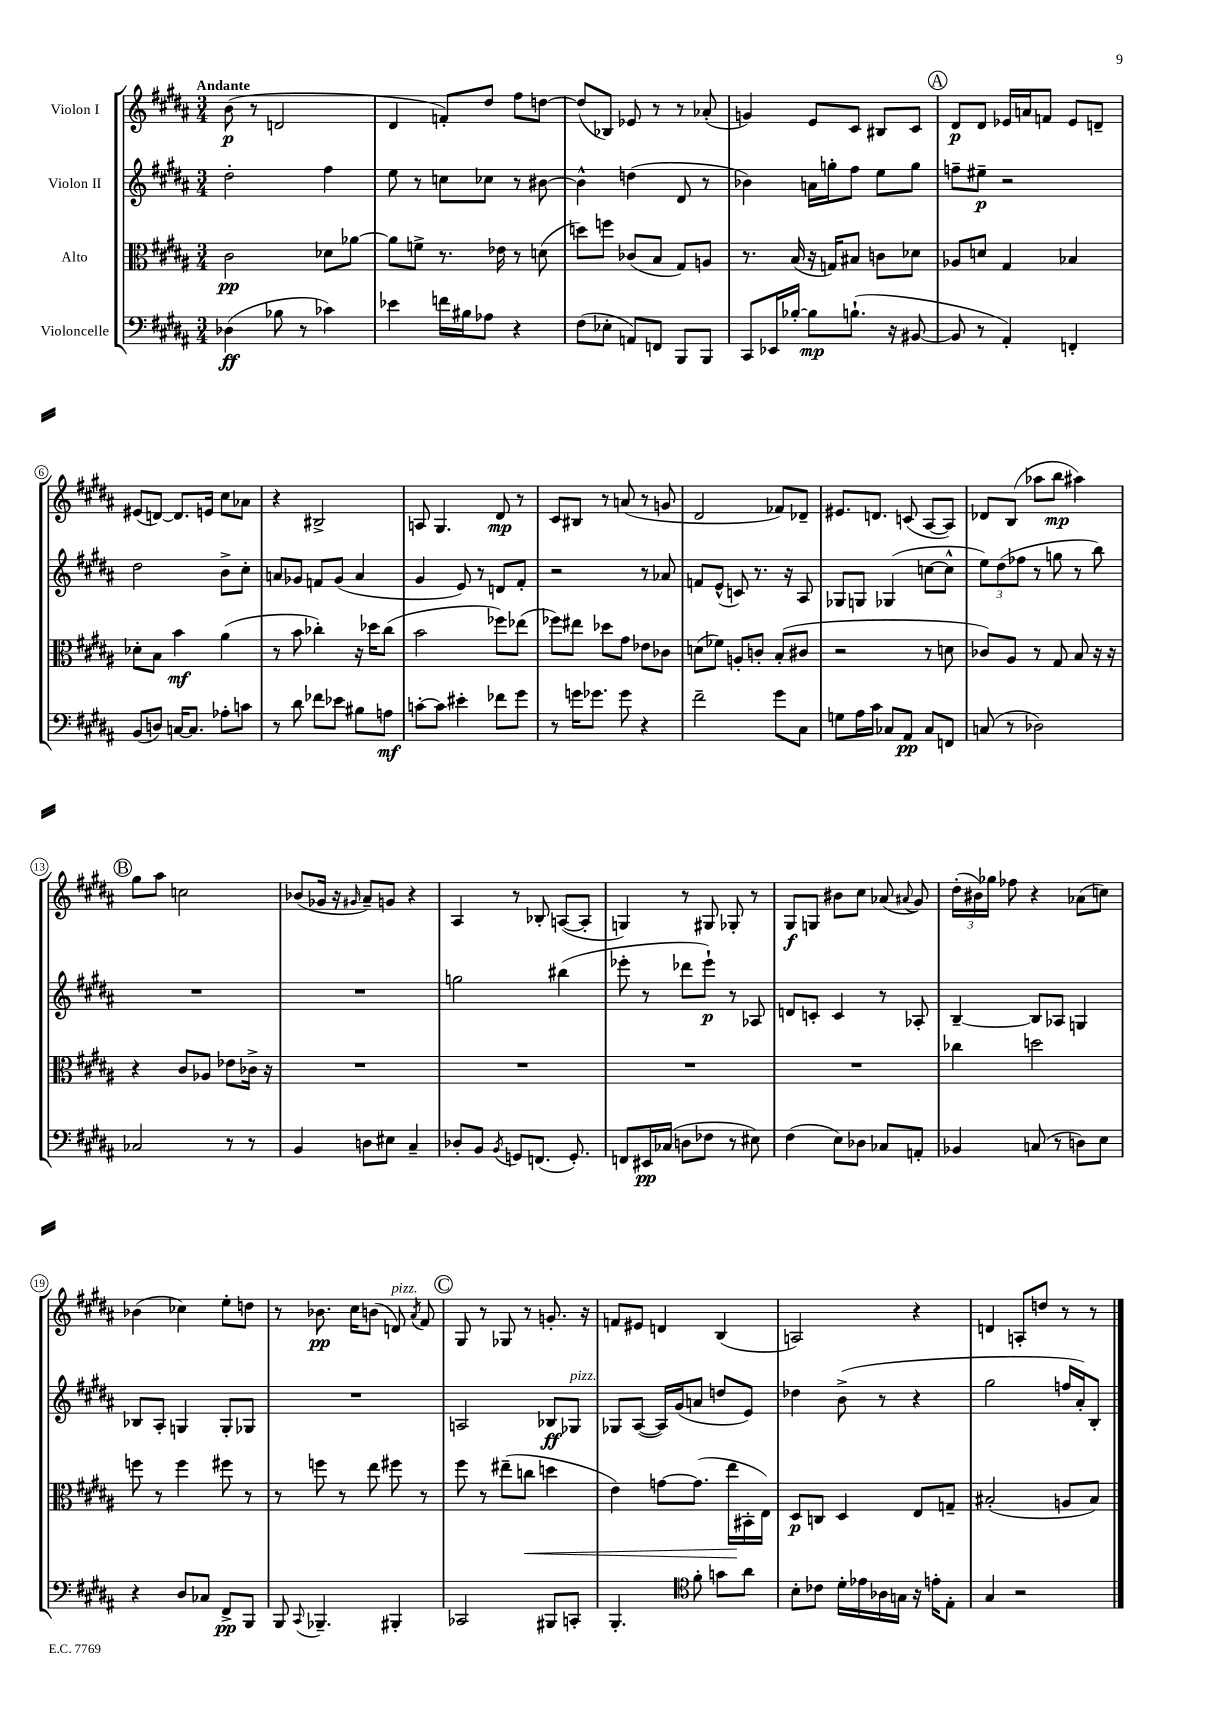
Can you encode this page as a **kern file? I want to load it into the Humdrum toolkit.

**kern	**kern	**kern	**kern
*staff4	*staff3	*staff2	*staff1
*clefF4	*clefC3	*clefG2	*clefG2
*k[f#c#g#d#a#]	*k[f#c#g#d#a#]	*k[f#c#g#d#a#]	*k[f#c#g#d#a#]
*M3/4	*M3/4	*M3/4	*M3/4
(4D-	2c#	2dd#'	(8b
.	.	.	8r
8B-	.	.	2d
8r	.	.	.
4c-)	8d-	4ff#	.
.	[8a-	.	.
=	=	=	=
4e-	8a-]	8ee	4d#
.	8f^	8r	.
16f	8.r	8cc	8f')
16B#	.	.	.
8A-	.	8cc-	8dd#
.	16e-	.	.
4r	8r	8r	8ff#
.	(8d	[8b#	[8dd
=	=	=	=
(8F#	8dd)	4b#^^]	(8dd]
8E-'	8ff	.	8B-)
8AA)	(8c-	(4dd	8e-
8FF	8B	.	8r
8BBB	8G#)	8d#	8r
8BBB	8A	8r	(8a-'
=	=	=	=
8CC#	8.r	4b-)	4g)
16EE-	.	.	.
[16B-'	(16B	.	.
8B-]	16r	16a	8e
.	16G)	16gg'	.
(8.B`	8B#	8ff#	8c#
.	8c	8ee	8B#
16r	.	.	.
[8BB#	8d-	8gg	8c#
=	=	=	=
8BB#]	8A-	8ff~	8d#
8r	8d	8ee#~	8d#
4AA#')	4G#	2r	16e-
.	.	.	16a
.	.	.	8f
4FF'	4B-	.	8e-
.	.	.	8d~
=	=	=	=
(8BB	8d-'	2dd#	(8e#
8D)	8B	.	[8d)
[16C	4b	.	8.d]
8.C]	.	.	.
.	.	.	16e
8A-'	(4a#	8b^	8cc#
8c	.	8cc#'	8a-
=	=	=	=
8r	8r	8a	4r
8d#	8b	8g-	.
8f-	4cc-')	8f	2B#^
8e-	.	(8g-	.
8B#	16r	4a	.
.	16dd-	.	.
8A	(8cc-	.	.
=	=	=	=
[8c'	2b	4g#	8A
8c]	.	.	4.G#
4e#'	.	8e)	.
.	.	8r	.
8f-	8ff-)	8d	8d#
8g#	(8ee-	8f#'	8r
=	=	=	=
8r	8ff-)	2r	8c#
16g	8ee#	.	8B#
8.g-	.	.	.
.	8dd-	.	8r
8g-	8g#	.	(8a
4r	8e-	8r	8r
.	8c-	8a-	8g
=	=	=	=
2f#~	(8d	8f	2d#
.	8f-)	(8e^^	.
.	8A'	8c)	.
.	8c'	8.r	.
8g#	(8B'	.	8f-)
.	.	16r	.
8C#	8c#	8A#	8d-~
=	=	=	=
8G	2r	8G-	8.e#
16A#	.	8G	.
16c#	.	.	8.d
8C-	.	(4G-	.
8AA#	.	.	(8c
8C-	8r	[8cc	[8A#
8FF	8d	8cc^^]	8A#])
=	=	=	=
(8C	8c-)	12ee)	8d-
.	.	(12dd#	.
8r	8A#	.	(8B
.	.	12ff-	.
2D-)	8r	8r	8aa-
.	8G#	8gg	8bb
.	8B	8r	4aa#)
.	16r	8bb)	.
.	16r	.	.
=	=	=	=
2C-	4r	2.r	8gg#
.	.	.	8aa#
.	8c#	.	2cc
.	8A-	.	.
8r	8e-	.	.
8r	16c-^	.	.
.	16r	.	.
=	=	=	=
4BB	2.r	2.r	(8b-
.	.	.	16g-
.	.	.	16r
.	.	.	16qqg#
8D	.	.	8a#~)
8E#	.	.	8g
4C#~	.	.	4r
=	=	=	=
8D-'	2.r	2gg	4A#
8BB	.	.	.
8qBB	.	.	.
8GG	.	.	8r
(8.FF	.	.	8B-'
.	.	(4bb#	([8A
8.GG')	.	.	.
.	.	.	8A']
=	=	=	=
8FF	2.r	8eee-'	4G)
16EE#	.	8r	.
(16C-	.	.	.
8D	.	8ddd-	8r
8F-	.	8eee-`)	8G#
8r	.	8r	8G-'
8E#)	.	8A-	8r
=	=	=	=
(4F#	2.r	8d	8G#
.	.	8c'	8G
8E)	.	4c	8b#
8D-	.	.	8cc#
8C-	.	8r	(8a-
.	.	.	8qqa#
8AA'	.	8A-'	8g#)
=	=	=	=
4BB-	4cc-	[4B~	(24dd#'
.	.	.	24b#)
.	.	.	24gg-
.	.	.	8ff-
(8C	2dd	8B]	4r
8r	.	8A-	.
8D)	.	4G	(8a-
8E	.	.	8cc)
=	=	=	=
4r	8ff	8B-	(4b-
.	8r	8A#'	.
8D#	4ff	4G	4cc-)
8C-	.	.	.
8FF#^	8ff#	8G'	8ee'
8BBB	8r	8G-	8dd
=	=	=	=
8BBB	8r	2.r	8r
8qqCC#	.	.	.
4.BBB-~	8ff	.	8.b-
.	8r	.	.
.	.	.	16cc#
.	8ee	.	(8b
4BBB#'	8ff#	.	8d)
.	.	.	8qa#
.	8r	.	8f#
=	=	=	=
2CC-	8ff#	2A	8G#
.	8r	.	8r
.	(8ee#~	.	8G-
.	8cc	.	8r
8BBB#	4dd	8B-	8.g'
8CC'	.	8G-	.
.	.	.	16r
=	=	=	=
4.BBB'	4e)	8G-	8f
.	.	([8A#	8e#
.	[8g	16A#])	4d
.	.	(16g#	.
*clefC4	*	*	*
8f#'	(8.g]	8a	.
8g	.	8dd	(4B
.	16ee	.	.
8a#	16BB#'	8e)	.
.	16E)	.	.
=	=	=	=
8B'	8D#	4dd-	2A)
8c-	8C	.	.
16d#'	4D#	(8b^	.
16e-	.	.	.
16A-	.	8r	.
16G	.	.	.
16r	8E	4r	4r
16e'	.	.	.
8E'	8G~	.	.
=	=	=	=
4G#	(2B#'	2gg#	4d
2r	.	.	8A'
.	.	.	8dd
.	8A	16ff	8r
.	.	16a#')	.
.	8B#)	8B'	8r
==	==	==	==
*-	*-	*-	*-
